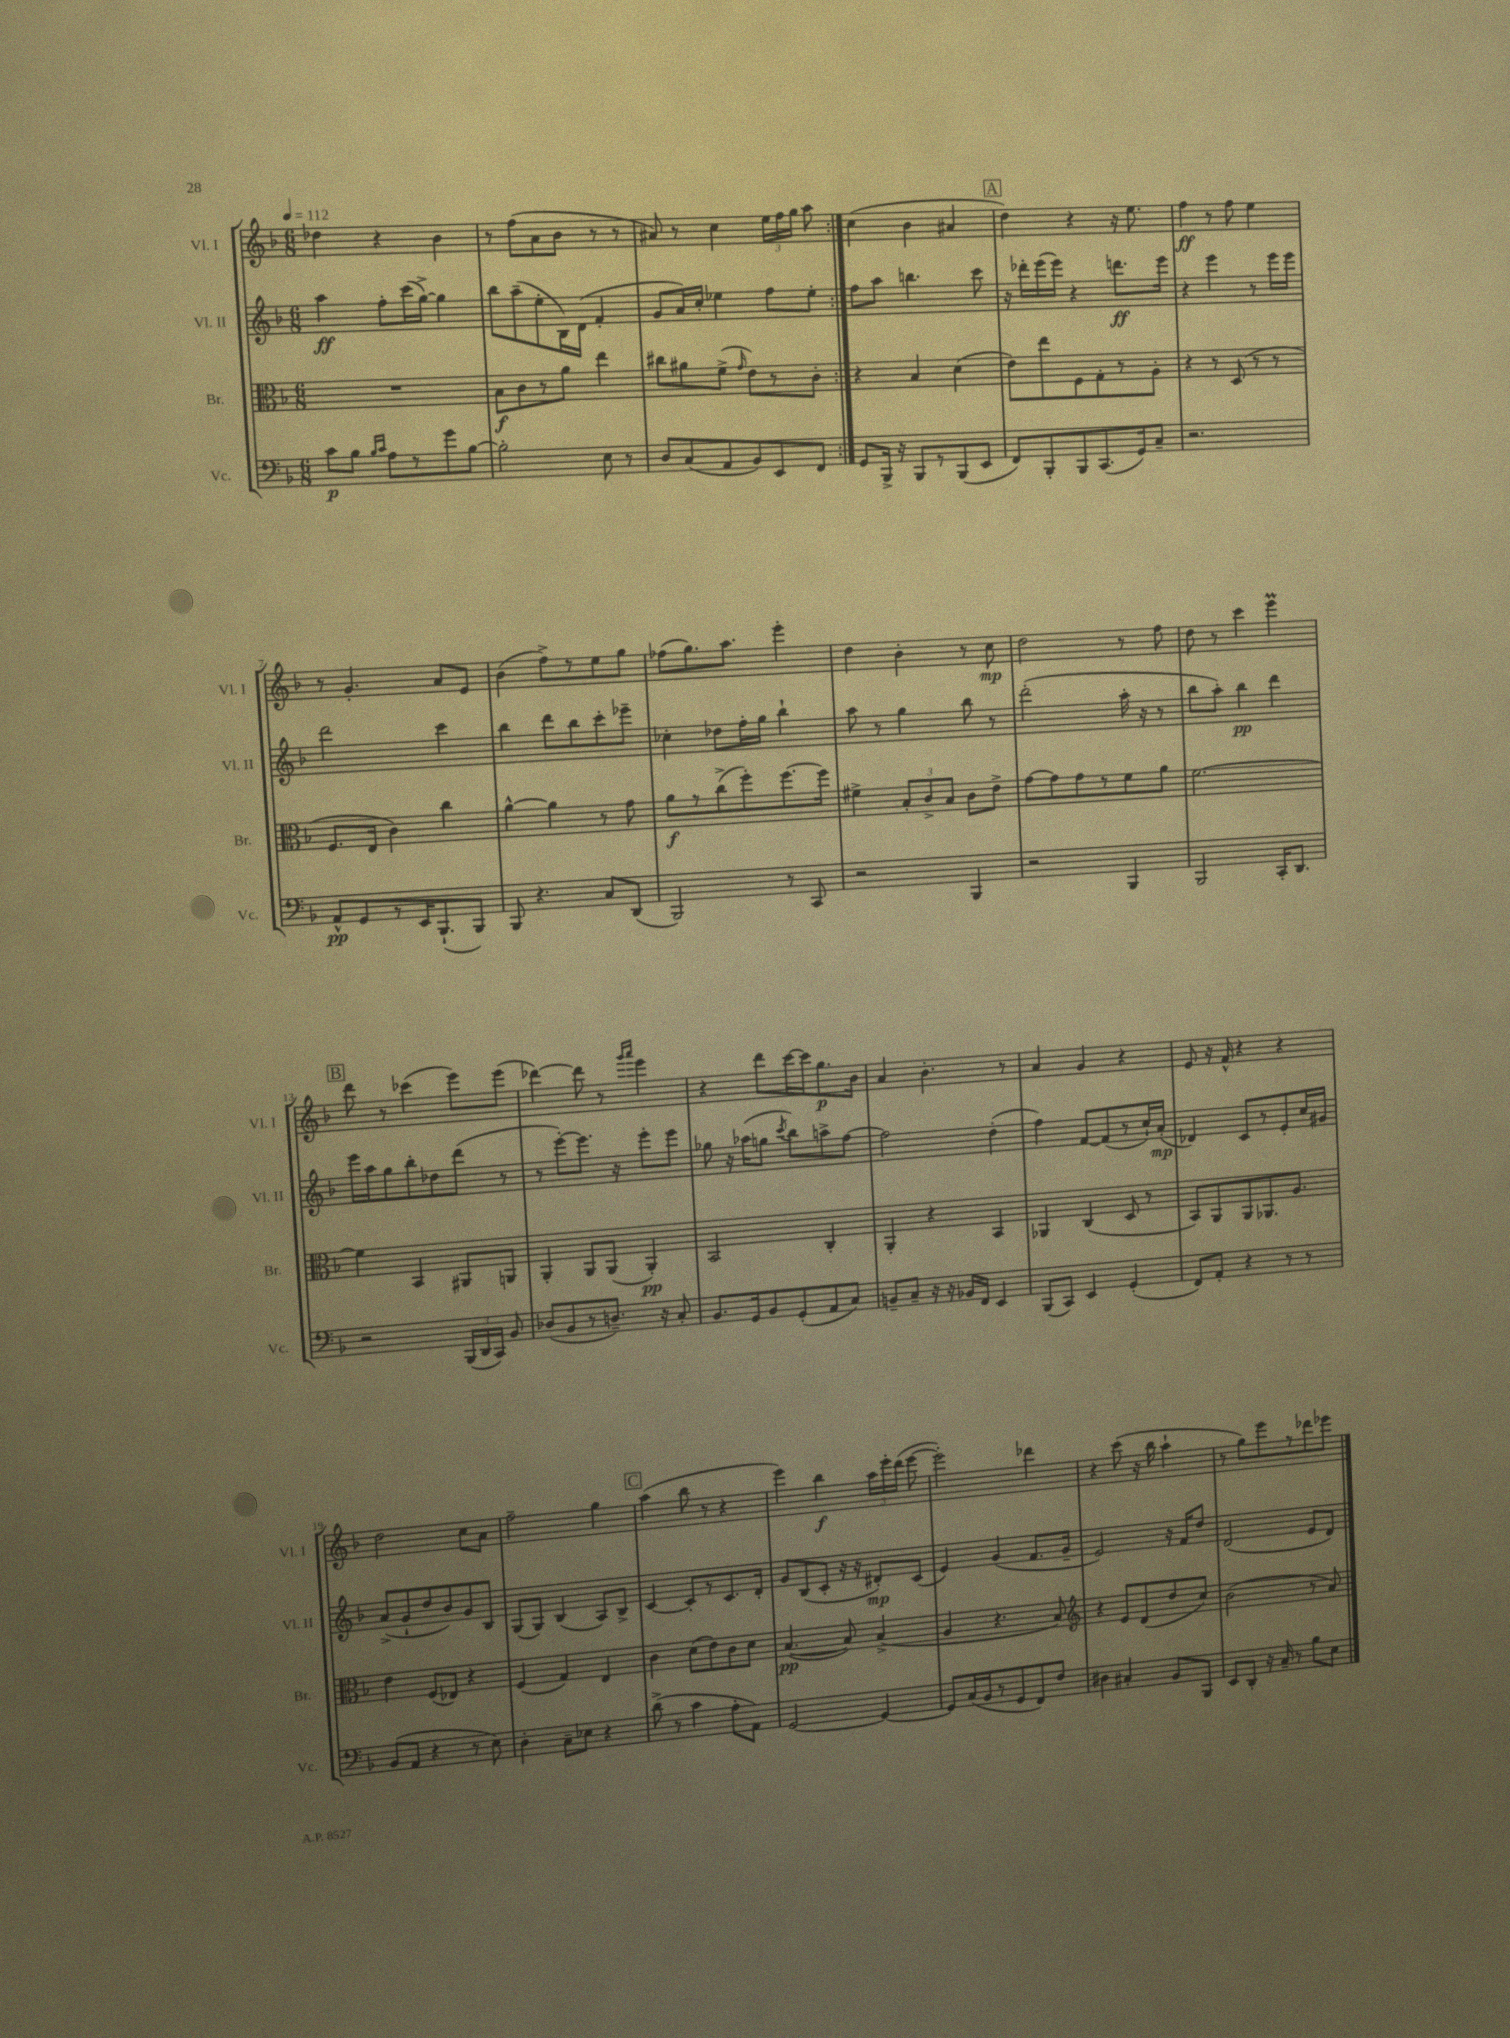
<<
\new StaffGroup <<
\new Staff = "s0" \with { instrumentName = "Vl. I" shortInstrumentName = "Vl. I" } {
    \clef treble \key f \major \numericTimeSignature \time 6/8 \tempo 4 = 112
    \autoBeamOff \repeat volta 2 { des''4 r4 bes'4 |
    r8 f''8[( a'8 bes'8] r8 r8 |
    ais'8) r8 c''4 \tuplet 3/2 { e''16[ f''16 g''16] } a''8 | }
    c''4( bes'4 ais'4 |
    \mark \markup { \box "A" } d''4) r4 r16 e''8. |
    f''4\ff r8 f''8 e''4 |
    r8 g'4.-. a'8[ e'8] |
    bes'4( f''8[->) r8 e''8 g''8] |
    fes''8[( g''8.) a''8.] e'''4-. |
    d''4 bes'4-. r8 c''8\mp |
    d''2 r8 f''8 |
    d''8 r8 c'''4 e'''4\prall |
    \mark \markup { \box "B" } d'''8 r8 ces'''4( e'''8[) e'''8]( |
    des'''4~) des'''8 r8 \grace { g'''16[ a'''16] } e'''4 |
    r4 d'''8[ c'''16~ c'''16 g''8.\p bes'16] |
    a'4 bes'4.-. r8 |
    a'4 g'4 r4 |
    e'8 r16 f'16-^ r4 r4 |
    d''2 c''8[ a'8] |
    f''2-- g''4 |
    \mark \markup { \box "C" } a''4( bes''8 r8 r4 |
    e'''4) bes''4\f \tuplet 3/2 { a''16[ e'''16-. d'''16]( } e'''8~ |
    e'''2-.) des'''4 |
    r4 c'''8( r16 bes''16 a''4-! |
    r8 g''8[) e'''8 r8 des'''8 ees'''8] \bar "|." |
}
\new Staff = "s1" \with { instrumentName = "Vl. II" shortInstrumentName = "Vl. II" } {
    \clef treble \key f \major \numericTimeSignature \time 6/8
    \autoBeamOff \repeat volta 2 { a''4\ff f''8[-. c'''16( g''16]~->) g''4 |
    bes''8[ a''8--( e''8-. bes16) d'16]( f'4-. |
    g'8[ a'16) c''16]-. ees''4 f''8[ ees''8]-. | }
    f''8[ a''8] b''4. c'''8 |
    \mark \markup { \box "A" } r16 des'''16[-. e'''16( e'''16]) r4 d'''8.[\ff e'''16] |
    r4 e'''4 r8 e'''16[ e'''16] |
    d'''2 c'''4 |
    bes''4 d'''8[ bes''8 c'''8-. ees'''8]-- |
    ces''4-. des''8[ f''16-. g''16] bes''4-! |
    a''8 r8 g''4 bes''8 r8 |
    d'''2-.( a''16-. r16 r8 |
    bes''8[ a''8]-.) bes''4\pp d'''4 |
    \mark \markup { \box "B" } e'''16[ a''16 g''8 bes''8-. des''8 d'''8]( r8 |
    r8 e'''8[~-.) e'''8.] r16 e'''8[-. e'''8] |
    ges''8 r16 aes''16[( g''8] \acciaccatura { c'''8 } bes''8[) a''8-> f''8]~ |
    f''2 d''4-.( |
    f''4) f'8[~ f'8( r8 c''16-!) a'16]-.\mp( |
    des'4) c'8[ r8 e'8-. c''16 gis'16] |
    a'8[->( g'8-! d''8 bes'8) g'8 bes8] |
    g8[( g8]) bes4( a8[) bes8]-> |
    \mark \markup { \box "C" } c'4~ c'8[-. r8 c'8. d'16]-. |
    g'8[ bes8( c'8]-. r16 r16 dis'8[-.\mp) c'8]( |
    e'4) g'4( f'8.[ g'16]-- |
    e'2) r16 f'16[ d''8] |
    d'2( e'8[ d'8]) \bar "|." |
}
\new Staff = "s2" \with { instrumentName = "Br." shortInstrumentName = "Br." } {
    \clef alto \key f \major \numericTimeSignature \time 6/8
    \autoBeamOff \repeat volta 2 { R2. |
    bes8[\f c'8 r8 a'8] e''4 |
    cis''8[ ais'8 f'8]->( \grace { g'16 } e'8[) r8 c'8]-. | }
    r4 bes4 d'4( |
    \mark \markup { \box "A" } e'8[) e''8 f8 g8-. r8 a8]-. |
    r4 r8 d8( r8 r8 |
    f8.[ e16] c'4) c''4 |
    a'4~-^ a'4 r8 g'8 |
    a'8[\f r8 c''8->( f''8-.) f''8.~ f''16] |
    fis'4-> \tuplet 3/2 { bes8[-. c'8-> bes8] } c'8[ e'8]-> |
    g'8[~ g'8 g'8 r8 f'8 a'8] |
    f'2.~ |
    \mark \markup { \box "B" } f'4 bes,4 ais,8[ a,8] |
    a,4-. a,8[ a,8]( a,4-.\pp) |
    bes,2 c4-. |
    a,4-. r4 bes,4 |
    aes,4 c4( d8 r8 |
    bes,8[) a,8 a,8 aes,8. a8.] |
    e'4 f8[( ees8]) r4 |
    f4( g4) e4 |
    \mark \markup { \box "C" } c'4 d'8[( e'8) c'8 d'8] |
    bes4.~\pp( bes8) bes4->( |
    a4 r4. bes8) |
    \clef treble r4 e'8[ d'8( d''8 c''8]) |
    bes'2( r8 a'8) \bar "|." |
}
\new Staff = "s3" \with { instrumentName = "Vc." shortInstrumentName = "Vc." } {
    \clef bass \key f \major \numericTimeSignature \time 6/8
    \autoBeamOff \repeat volta 2 { c'8[\p bes8] \grace { bes16[ c'16] } a8[ r8 g'8 bes8]~ |
    bes2-. e8 r8 |
    d8[ c8( a,8 bes,8) e,8 f,8] | }
    g,8[ bes,,16]-> r16 bes,,8[ r8 bes,,8( e,8] |
    \mark \markup { \box "A" } f,8[) bes,,8-. bes,,8 c,8.( g,16) c8]-- |
    r2. |
    a,8[-^\pp g,8 r8 e,16 bes,,8.-!( bes,,8]) |
    bes,,8 r4. c8[ d,8]( |
    bes,,2) r8 c,8 |
    r2 bes,,4 |
    r2 bes,,4 |
    bes,,2 c,16[-. d,8.] |
    \mark \markup { \box "B" } r2 \tuplet 3/2 { bes,,16[( d,16 c,16]) } bes,8 |
    des8[( bes,8 r8 d8.]--) r16 c8-. |
    bes,8.[ g,16 bes,8 g,8-.( a,8 c8]) |
    b,8[-- c8]-- r16 r16 bes,16[ f,16] e,4 |
    bes,,8[( c,8]) e,4 g,4-.( |
    f,8[) a,8]-. r4 r8 r8 |
    bes,8[( a,8] r4 r8 e8) |
    d4-. c8[-- ees8] r4 |
    \mark \markup { \box "C" } d'8->( r8 c'4 a8[-. a,8]) |
    g,2~ g,4~ |
    g,8[ c16( bes,16 r8 g,8 f,8) f8] |
    dis4 cis4-. bes,8[ bes,,8] |
    e,8[ d,8]-. r16 c16-- r8 bes8[ e8] \bar "|." |
}
>>
>>
